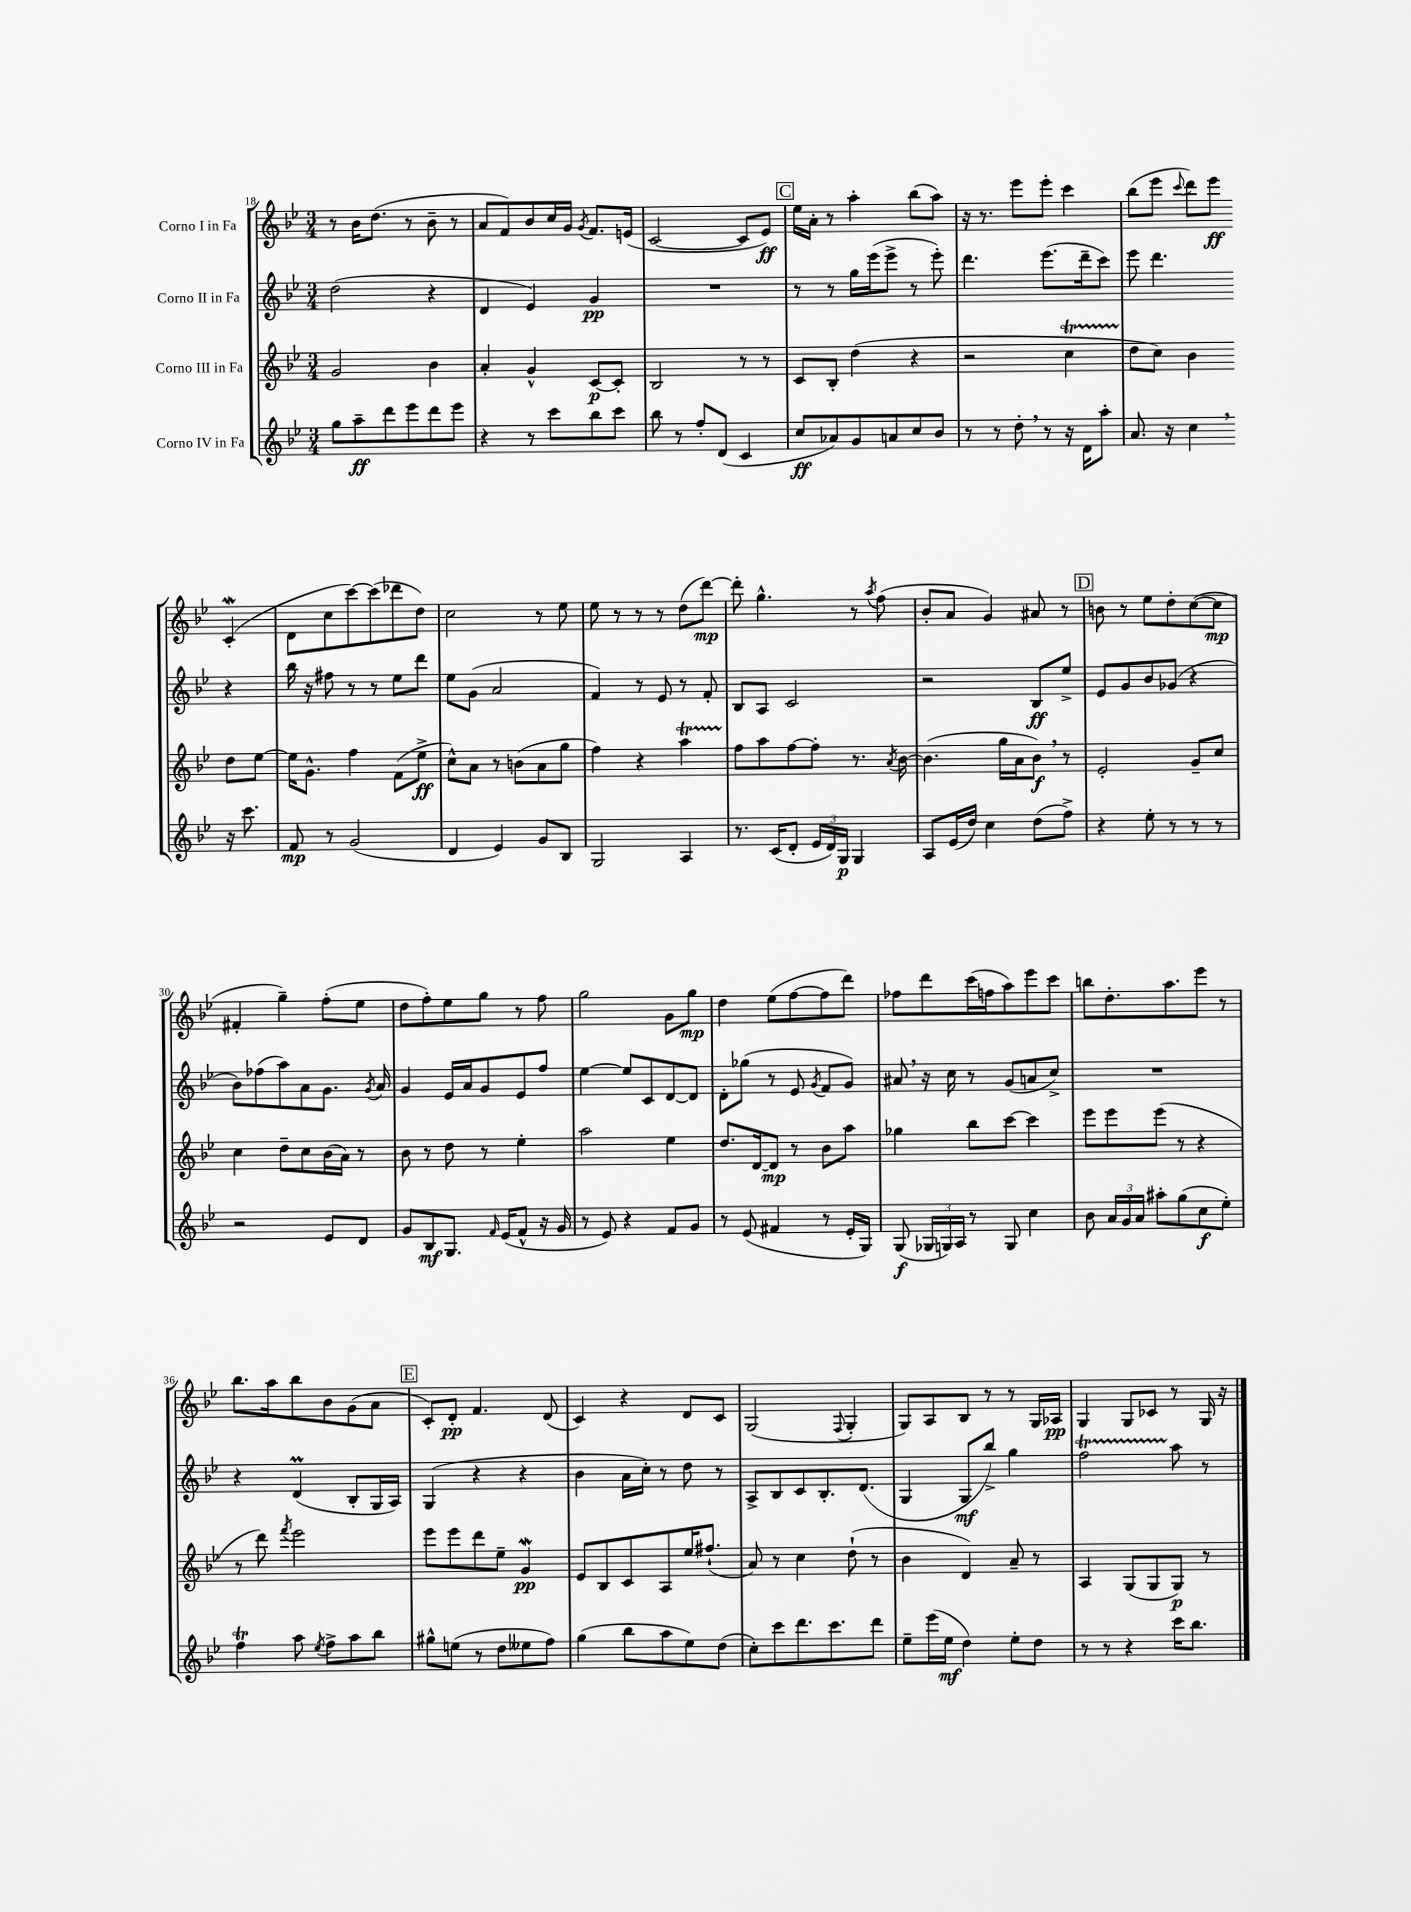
<<
\new StaffGroup <<
\new Staff = "s0" \with { instrumentName = "Corno I in Fa" } {
    \clef treble \key bes \major \numericTimeSignature \time 3/4
    \autoBeamOff r8 bes'16[ d''8.]( r8 bes'8-- r8 |
    a'8[ f'8) bes'8 c''16 g'16] \acciaccatura { g'8 } f'8.[ e'16]( |
    c'2~ c'8[ ees'8]\ff) |
    \mark \markup { \box "C" } ees''16[ a'16]-. r8 a''4-. bes''8[( a''8]) |
    r16 r8. ees'''8[ ees'''8]-. c'''4 |
    bes''8[( ees'''8] \appoggiatura { c'''8 } d'''8[) ees'''8]\ff c'4-.\mordent( |
    d'8[ c''8 c'''8~) c'''8( des'''8 d''8]) |
    c''2 r8 ees''8 |
    ees''8 r8 r8 r8 d''8[( d'''8]~\mp) |
    d'''8-. g''4.-^ r8 \acciaccatura { a''8 } f''8( |
    bes'8[-. a'8] g'4) ais'8 r8 |
    \mark \markup { \box "D" } b'8 r8 ees''8[ d''8-. c''8~( c''8]\mp |
    fis'4-. g''4--) f''8[-.( ees''8] |
    d''8[ f''8-.) ees''8 g''8] r8 f''8 |
    g''2 g'8[ g''8]\mp |
    d''4 ees''8[( f''8~ f''8 d'''8]) |
    fes''8[ d'''8 c'''16( f''16 a''8) ees'''8 c'''8] |
    b''8[ d''8.-. a''8. ees'''8] r8 |
    bes''8.[ a''16 bes''8 bes'8 g'8( a'8] |
    \mark \markup { \box "E" } c'8[-.) d'8]-.\pp f'4. d'8( |
    c'4) r4 d'8[ c'8] |
    g2( \appoggiatura { f8 } g4-. |
    g8[) a8 bes8] r8 r8 g16[ aes16]\pp |
    g4 g8[ ces'8] r8 g16 r16 \bar "|." |
}
\new Staff = "s1" \with { instrumentName = "Corno II in Fa" } {
    \clef treble \key bes \major \numericTimeSignature \time 3/4
    \autoBeamOff d''2( r4 |
    d'4 ees'4) g'4\pp |
    R2. |
    \mark \markup { \box "C" } r8 r8 g''16[ ees'''16( ees'''8]-> r8 ees'''8-.) |
    d'''4. ees'''8.[( d'''16-- c'''8]) |
    ees'''8 d'''4. r4 |
    bes''16 r16 fis''8 r8 r8 ees''8[ d'''8] |
    ees''8[ g'8]( a'2 |
    f'4) r8 ees'8 r8 f'8-. |
    bes8[ a8] c'2 |
    r2 bes8[\ff ees''8]-> |
    \mark \markup { \box "D" } ees'8[ g'8 bes'8 ges'8]( r4 |
    bes'8[) fes''8( a''8) a'8 g'8.] \acciaccatura { g'8 } a'16 |
    g'4 ees'16[ a'16 g'8 ees'8 f''8] |
    ees''4~ ees''8[ c'8 d'8~ d'8] |
    d'8[-. ges''8]( r8 ees'8 \acciaccatura { g'8 } f'8[ g'8]) |
    ais'8 \breathe r16 c''16 r8 g'8[( a'8 c''8]->) |
    R2. |
    r4 d'4\prall( bes8[-. g16 a16]) |
    \mark \markup { \box "E" } g4( r4 r4 |
    bes'4 a'16[ c''16]-.) r8 d''8 r8 |
    a8[-> bes8 c'8 bes8.-. d'8.]( |
    g4 g8[\mf bes''8]->) g''4 |
    f''2\startTrillSpan a''8\stopTrillSpan r8 \bar "|." |
}
\new Staff = "s2" \with { instrumentName = "Corno III in Fa" } {
    \clef treble \key bes \major \numericTimeSignature \time 3/4
    \autoBeamOff g'2 bes'4 |
    a'4-. g'4-^ c'8[~\p c'8]-. |
    bes2 r8 r8 |
    \mark \markup { \box "C" } c'8[ bes8]-. d''4( r4 |
    r2 c''4\startTrillSpan |
    d''8[\stopTrillSpan c''8]) bes'4 d''8[ ees''8]~ |
    ees''16[ g'8.]-^ f''4 f'8[( ees''8]->\ff |
    c''8[-^) a'8] r8 b'8[( a'8 g''8] |
    f''4) r4 a''4\startTrillSpan |
    f''8[\stopTrillSpan a''8 f''8~ f''8]-. r8. \acciaccatura { a'8 } bes'16~ |
    bes'4.( g''16[ a'16 bes'8]\f) \breathe r8 |
    \mark \markup { \box "D" } ees'2-. g'8[-- c''8] |
    c''4 d''8[-- c''8 bes'16( a'16]) r8 |
    bes'8 r8 d''8 r8 ees''4-. |
    a''2 ees''4 |
    d''8.[ d'16~ d'8]\mp r8 bes'8[ a''8] |
    ges''4 bes''8[ c'''8]~ c'''4 |
    ees'''8[ ees'''8 ees'''8]( r8 r4 |
    r8 d'''8) \acciaccatura { f'''8 } ees'''2 |
    \mark \markup { \box "E" } ees'''8[ ees'''8 d'''8 ees''8]-- g'4\mordent\pp |
    ees'8[ bes8 c'8 a8 ees''16 fis''8.]-!( |
    a'8) r8 c''4 d''8-!( r8 |
    bes'4 d'4) a'8-- r8 |
    a4 g8[( g8 g8]\p) r8 \bar "|." |
}
\new Staff = "s3" \with { instrumentName = "Corno IV in Fa" } {
    \clef treble \key bes \major \numericTimeSignature \time 3/4
    \autoBeamOff g''8[ a''8--\ff d'''8 ees'''8 d'''8 ees'''8] |
    r4 r8 c'''8[ bes''8 c'''8] |
    bes''8 r8 f''8[-. d'8]( c'4 |
    \mark \markup { \box "C" } c''8[\ff aes'8) g'8 a'8 c''8 bes'8] |
    r8 r8 d''8-. \breathe r8 r16 d'16[ a''8]-. |
    a'8. r16 c''4 \breathe r16 c'''8. |
    f'8\mp r8 g'2( |
    d'4 ees'4) g'8[ bes8] |
    g2 a4 |
    r8. c'16[( d'8]-. \tuplet 3/2 { ees'16[ d'16) g16]\p } g4 |
    a8[ ees'16( d''16]) c''4 d''8[( f''8]->) |
    \mark \markup { \box "D" } r4 ees''8-. r8 r8 r8 |
    r2 ees'8[ d'8] |
    g'8[ bes8\mf g8.] \grace { f'16 } ees'16[( f'8]-^ r16 g'16 |
    r8 ees'8) r4 f'8[ g'8] |
    r8 ees'8( fis'4 r8 ees'16[-. g16]) |
    g8\f( \tuplet 3/2 { ges16[ g16) a16] } r8 g8 c''4 |
    bes'8 \tuplet 3/2 { a'16[ g'16 a'16] } ais''8[-. g''8( c''8\f ees''8]-.) |
    f''4\trill a''8 \acciaccatura { ees''8 } f''8[-> a''8 bes''8] |
    \mark \markup { \box "E" } gis''8[-^ e''8]( r8 d''8[ eeses''8 f''8]) |
    g''4( bes''8[ a''8 ees''8) d''8]( |
    c''8[-.) c'''8 d'''8. c'''8. d'''8] |
    ees''8[-- ees'''16( ees''16]\mf d''4) ees''8[-. d''8] |
    r8 r8 r4 c'''16[ bes''8.] \bar "|." |
}
>>
>>
\layout { \context { \Score currentBarNumber = #18 } }
